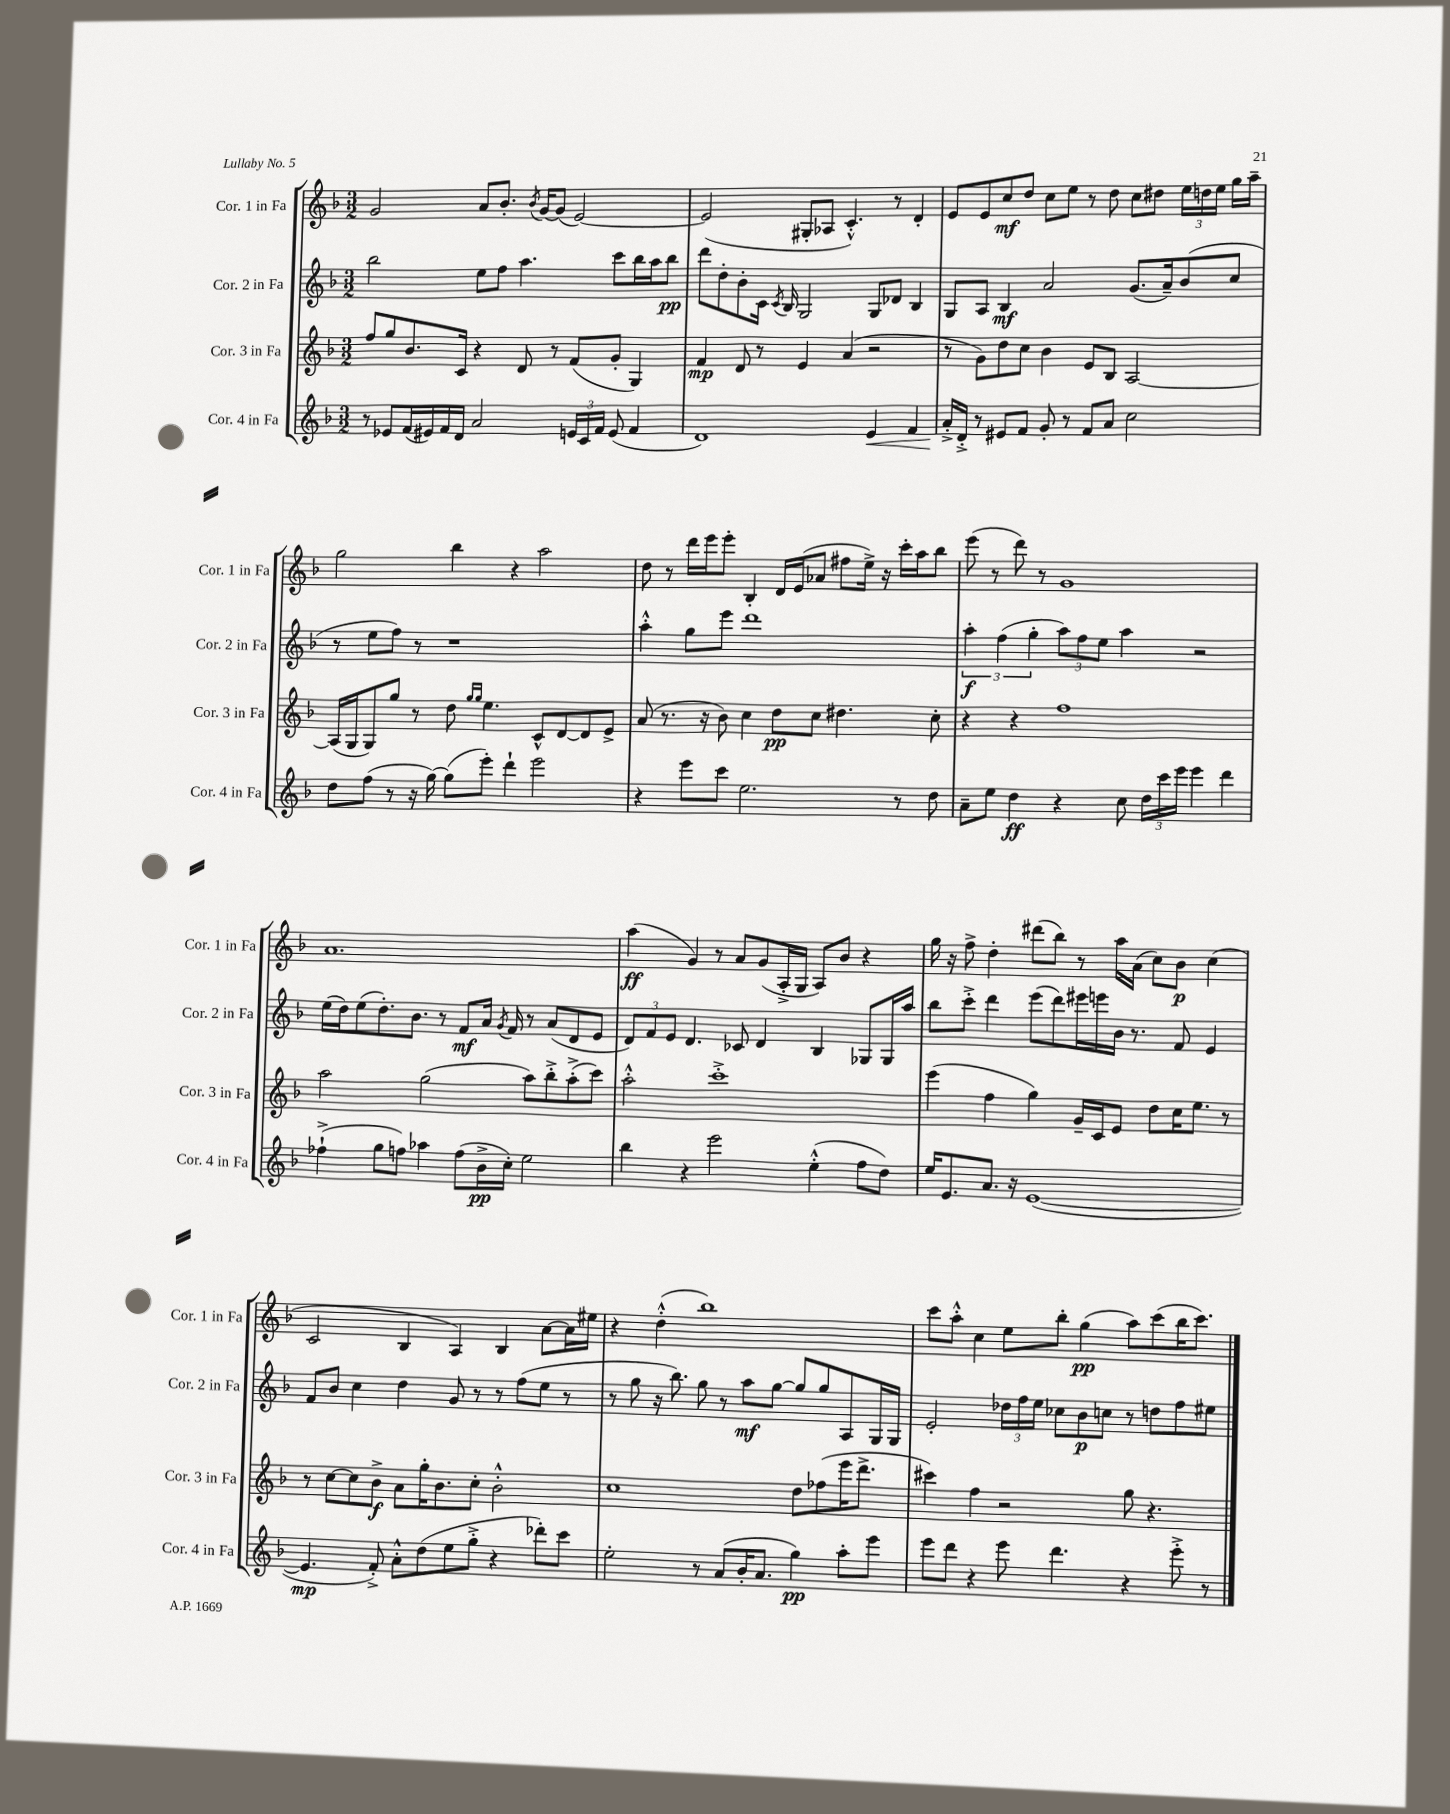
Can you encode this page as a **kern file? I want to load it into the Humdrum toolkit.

**kern	**dynam	**kern	**dynam	**kern	**dynam	**kern	**dynam
*part4	*part4	*part3	*part3	*part2	*part2	*part1	*part1
*staff4	*staff4	*staff3	*staff3	*staff2	*staff2	*staff1	*staff1
*I"Cor. 4 in Fa	*	*I"Cor. 3 in Fa	*	*I"Cor. 2 in Fa	*	*I"Cor. 1 in Fa	*
*I'Cor. 4 in Fa	*	*I'Cor. 3 in Fa	*	*I'Cor. 2 in Fa	*	*I'Cor. 1 in Fa	*
*clefG2	*	*clefG2	*	*clefG2	*	*clefG2	*
*k[b-]	*	*k[b-]	*	*k[b-]	*	*k[b-]	*
*M3/2	*	*M3/2	*	*M3/2	*	*M3/2	*
=43	=43	=43	=43	=43	=43	=43	=43
8r	.	8ff/L	.	2bb-\	.	2g/	.
8e-X/L	.	8gg/	.	.	.	.	.
(16f/L	.	8.b-/	.	.	.	.	.
16e#X/)	.	.	.	.	.	.	.
16f/	.	.	.	.	.	.	.
16d/JJ	.	16c/Jk	.	.	.	.	.
2a/	.	4r	.	8ee\L	.	8a/L	.
.	.	.	.	8ff\J	.	8.b-'/J	.
.	.	8d/	.	4.aa\	.	.	.
.	.	.	.	.	.	8qb-/	.
.	.	.	.	.	.	[16g/KL	.
.	.	8r	.	.	.	(8g/J]	.
24en/LL	.	(8f/L	.	.	.	[2e/)	.
24c/	.	.	.	.	.	.	.
24f/JJ	.	.	.	.	.	.	.
(8e/	.	8g'/J	.	8ccc\L	.	.	.
4f/	.	4G/)	.	16bb-\L	.	.	.
.	.	.	.	16aa\J	.	.	.
.	.	.	.	8bb-\J	pp	.	.
=44	=44	=44	=44	=44	=44	=44	=44
1d)	.	4f/	mp	8ddd\L	.	(2e/]	.
.	.	.	.	8dd'\	.	.	.
.	.	8d/	.	8b-'\	.	.	.
.	.	8r	.	16c\Jk	.	.	.
.	.	.	.	8qc/	.	.	.
.	.	.	.	16B-/	.	.	.
.	.	4e/	.	2G/	.	8G#X'/L	.
.	.	.	.	.	.	8A-X/J	.
.	.	(4a/	.	.	.	4.c'^^/)	.
!	!LO:HP:b	!	!	!	!	!	!
4e/	<	2r	.	8G/L	.	.	.
.	.	.	.	8d-X/J	.	8r	.
4f/	.	.	.	4B-/	.	4d'/	.
=45	=45	=45	=45	=45	=45	=45	=45
16a'^/LL	.	8r	.	8G/L	.	8e/L	.
16d'^/JJ	[	.	.	.	.	.	.
8r	.	8g\L)	.	8A/J	.	8e/	.
8e#X/L	.	8dd\	.	4B-/	mf	8cc/	mf
8f/J	.	8cc\J	.	.	.	8dd/J	.
8g'/	.	4b-\	.	2a/	.	8cc\L	.
8r	.	.	.	.	.	8ee\J	.
8f/L	.	8e/L	.	.	.	8r	.
8a/J	.	8B-/J	.	.	.	8dd\	.
2cc\	.	[2A/	.	(8.g/L	.	8cc\L	.
.	.	.	.	.	.	8dd#X\J	.
.	.	.	.	16a~/k)	.	.	.
.	.	.	.	(8b-/	.	24ee\LL	.
.	.	.	.	.	.	24ddn\	.
.	.	.	.	.	.	24ee\JJ	.
.	.	.	.	8cc/J	.	16gg\LL	.
.	.	.	.	.	.	16aa~\JJ	.
!!LO:LB:g=z
=46	=46	=46	=46	=46	=46	=46	=46
8dd\L	.	(16A/LL]	.	8r	.	2gg\	.
.	.	16G/J	.	.	.	.	.
(8ff\J	.	8G/)	.	8ee\L	.	.	.
8r	.	8gg/J	.	8ff\J)	.	.	.
16r	.	8r	.	8r	.	.	.
[16gg\)	.	.	.	.	.	.	.
(8gg\L]	.	8dd\	.	1r	.	4bb-\	.
.	.	16qqgg/LL	.	.	.	.	.
.	.	16qqgg/JJ	.	.	.	.	.
8eee'\J)	.	4.ee\	.	.	.	.	.
4ddd`\	.	.	.	.	.	4r	.
2eee\	.	8c^^/L	.	.	.	2aa\	.
.	.	[8d/	.	.	.	.	.
.	.	8d/]	.	.	.	.	.
.	.	8e^/J	.	.	.	.	.
=47	=47	=47	=47	=47	=47	=47	=47
4r	.	(8a/	.	4aa'^^\	.	8dd\	.
.	.	8.r	.	.	.	8r	.
8eee\L	.	.	.	8gg\L	.	16ddd\LL	.
.	.	16r	.	.	.	16eee\J	.
8ccc\J	.	8b-\)	.	8eee\J	.	8eee'\J	.
2.ee\	.	4cc\	.	1ddd	.	4B-'/	.
.	.	8dd\L	pp	.	.	16d/LL	.
.	.	.	.	.	.	(16e/J	.
.	.	8cc\J	.	.	.	8a-X/J	.
.	.	4.dd#X\	.	.	.	8ff#X\L	.
.	.	.	.	.	.	16ee^\Jk)	.
.	.	.	.	.	.	16r	.
8r	.	.	.	.	.	16ccc'\LL	.
.	.	.	.	.	.	16aa\J	.
8dd\	.	8cc'\	.	.	.	8bb-\J	.
=48	=48	=48	=48	=48	=48	=48	=48
8a~\L	.	4r	.	6aa'\	f	(8eee\	.
8ee\J	.	.	.	.	.	8r	.
.	.	.	.	(6ff\	.	.	.
4dd\	ff	4r	.	.	.	8ddd\)	.
.	.	.	.	6gg'\	.	.	.
.	.	.	.	.	.	8r	.
4r	.	1ff	.	12aa\L)	.	1g	.
.	.	.	.	12ff\	.	.	.
.	.	.	.	12ee\J	.	.	.
8cc\	.	.	.	4aa\	.	.	.
24dd\LL	.	.	.	.	.	.	.
24ccc\	.	.	.	.	.	.	.
24eee\JJ	.	.	.	.	.	.	.
4eee\	.	.	.	2r	.	.	.
4ddd\	.	.	.	.	.	.	.
!!LO:LB:g=z
=49	=49	=49	=49	=49	=49	=49	=49
(4ff-X`^\	.	2aa\	.	(16ee\LL	.	1.a	.
.	.	.	.	16dd\J)	.	.	.
.	.	.	.	(8ee\	.	.	.
8gg\L	.	.	.	8.dd'\)	.	.	.
8ffn\J)	.	.	.	.	.	.	.
.	.	.	.	8.b-\J	.	.	.
4aa-X\	.	(2gg\	.	.	.	.	.
.	.	.	.	8r	.	.	.
(8ff\L	.	.	.	8f/L	mf	.	.
16b-^\L	pp	.	.	16a/Jk	.	.	.
.	.	.	.	8qg/	.	.	.
16cc'\JJ)	.	.	.	16f/	.	.	.
2ee\	.	8aa\L)	.	8r	.	.	.
.	.	8bb-'^\	.	(8a/L	.	.	.
.	.	(8aa'^\	.	8d/	.	.	.
.	.	8ccc\J)	.	8e/J	.	.	.
=50	=50	=50	=50	=50	=50	=50	=50
4bb-\	.	2aa'^^\	.	12d/L)	.	(4aa\	ff
.	.	.	.	12f/	.	.	.
.	.	.	.	12e/J	.	.	.
4r	.	.	.	4.d/	.	4g/)	.
2eee\	.	1ccc'^	.	.	.	8r	.
.	.	.	.	8c-X/	.	8a/L	.
.	.	.	.	4d/	.	(8g/	.
.	.	.	.	.	.	16A'^/L	.
.	.	.	.	.	.	16G/JJ	.
(4ee'^^\	.	.	.	4B-/	.	8A/L)	.
.	.	.	.	.	.	8b-/J	.
8ff\L	.	.	.	8G-X/L	.	4r	.
8dd\J)	.	.	.	16G-/L	.	.	.
.	.	.	.	16aa/JJ	.	.	.
=51	=51	=51	=51	=51	=51	=51	=51
16ee/KL	.	(4eee\	.	8bb-\L	.	16gg\	.
8.e/	.	.	.	.	.	16r	.
.	.	.	.	8ccc'^\J	.	8ff^\	.
8.a/J	.	4ff\	.	4ddd\	.	4dd'\	.
16r	.	.	.	.	.	.	.
([1e	.	4gg\)	.	(8eee\L	.	(8ddd#X\L	.
.	.	.	.	8ddd\)	.	8bb-\J)	.
.	.	16g~/LL	.	16eee#X\L	.	8r	.
.	.	16c/J	.	16eeen\	.	.	.
.	.	8e/J	.	16b-\JJ	.	16aa\LL	.
.	.	.	.	8.r	.	(16a\JJ	.
.	.	8dd\L	.	.	.	8cc\L)	.
.	.	16cc\K	.	8f/	.	8b-\J	p
.	.	8.ee\J	.	.	.	.	.
.	.	.	.	4e/	.	(4cc\	.
.	.	8r	.	.	.	.	.
!!LO:LB:g=z
=52	=52	=52	=52	=52	=52	=52	=52
4.e/]	mp	8r	.	8f/L	.	2c/	.
.	.	[8cc\L	.	8b-/J	.	.	.
.	.	8cc\]	.	4cc\	.	.	.
8f'^/)	.	8b-^\J	f	.	.	.	.
8a'^^\L	.	8a\L	.	4dd\	.	4B-/	.
(8dd\	.	16gg'\K	.	.	.	.	.
.	.	8.b-\	.	.	.	.	.
8ee\	.	.	.	8g/	.	4A/)	.
8gg'^\J	.	8cc'\J	.	8r	.	.	.
4r	.	2b-'^^\	.	8r	.	4B-/	.
.	.	.	.	(8ff\L	.	.	.
8ddd-X'\L)	.	.	.	8ee\J	.	[8a\L	.
8ccc\J	.	.	.	8r	.	16a\L]	.
.	.	.	.	.	.	16ee#X\JJ	.
=53	=53	=53	=53	=53	=53	=53	=53
2ee'\	.	1cc	.	8r	.	4r	.
.	.	.	.	8gg\	.	.	.
.	.	.	.	16r	.	(4dd'^^\	.
.	.	.	.	8.bb-\)	.	.	.
8r	.	.	.	8gg\	.	1bb-)	.
(8a/L	.	.	.	8r	.	.	.
16b-'/K	.	.	.	8aa\L	mf	.	.
8.a/J	.	.	.	.	.	.	.
.	.	.	.	[8gg\J	.	.	.
4gg\)	pp	8dd\L	.	8gg/L]	.	.	.
.	.	(8ff-X\	.	8gg/	.	.	.
8aa'\L	.	16eee\K	.	8A/	.	.	.
.	.	8.ddd^\J	.	.	.	.	.
8eee\J	.	.	.	16G/L	.	.	.
.	.	.	.	16G/JJ	.	.	.
=54	=54	=54	=54	=54	=54	=54	=54
8eee\L	.	4ccc#X\)	.	2e'/	.	8ccc\L	.
8ddd\J	.	.	.	.	.	8aa'^^\J	.
4r	.	4ff\	.	.	.	4cc\	.
8eee\	.	2r	.	24dd-X\LL	.	8ee\L	.
.	.	.	.	24ff\	.	.	.
.	.	.	.	24ee\JJ	.	.	.
4.ddd\	.	.	.	8cc-X\L	.	8bb-'\J	.
.	.	.	.	8b-\	p	(4gg\	pp
.	.	.	.	8ccn\J	.	.	.
4r	.	8gg\	.	8r	.	8aa\L)	.
.	.	4.r	.	8ddn\L	.	(8ccc\	.
8eee'^\	.	.	.	8ff\	.	16bb-\K	.
.	.	.	.	.	.	8.ccc\J)	.
8r	.	.	.	8ee#X\J	.	.	.
==	==	==	==	==	==	==	==
*-	*-	*-	*-	*-	*-	*-	*-
